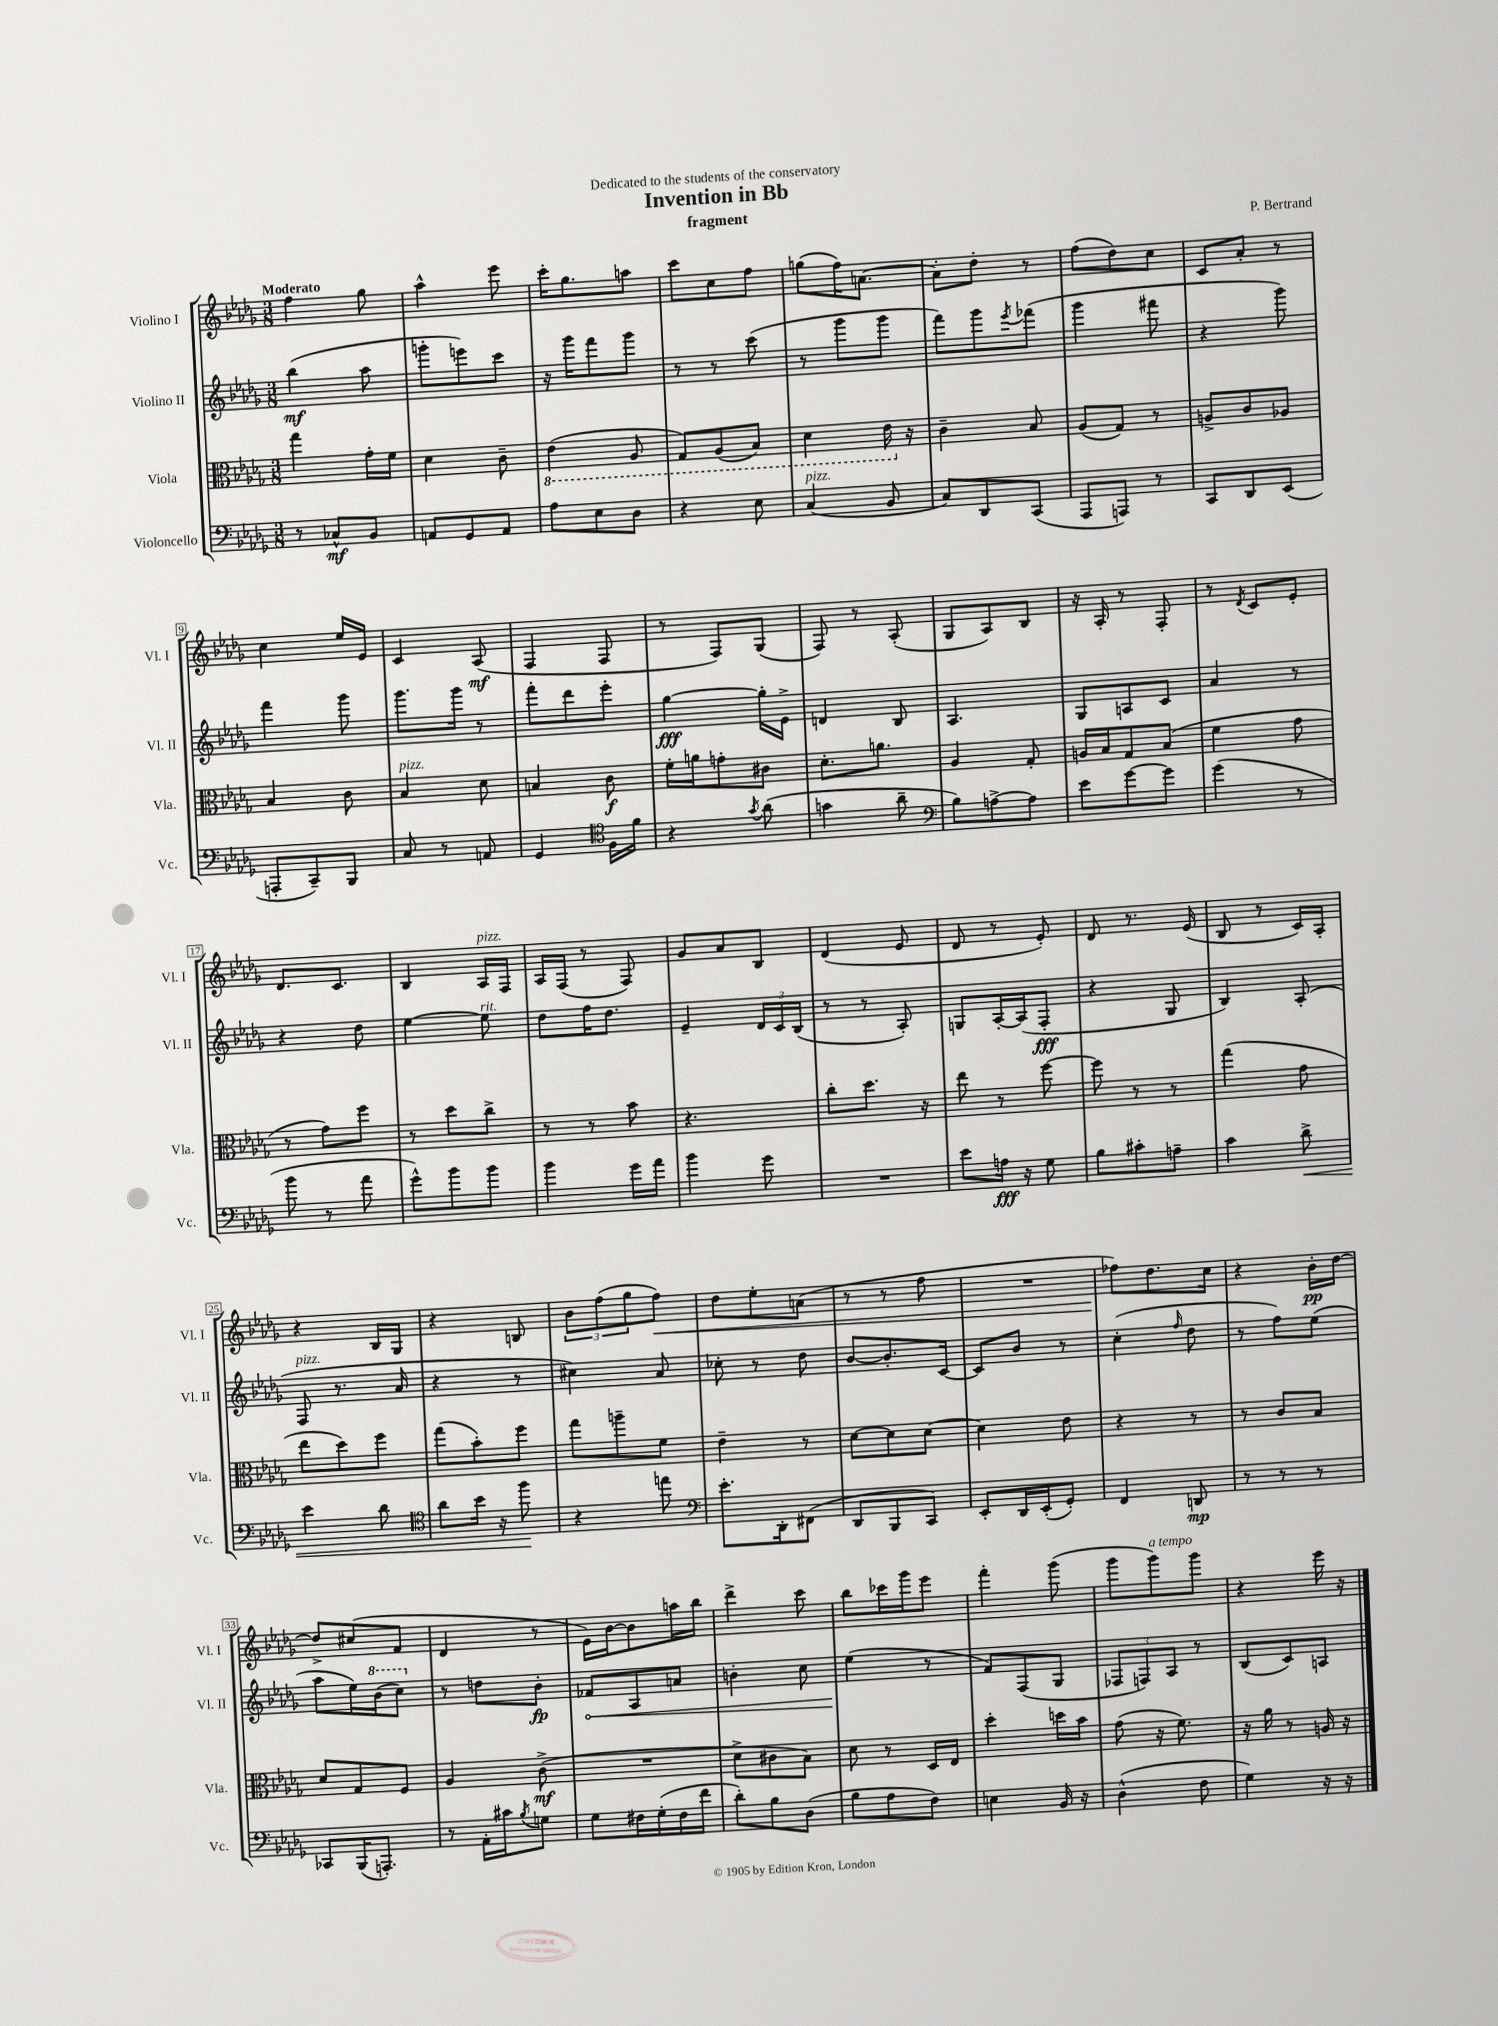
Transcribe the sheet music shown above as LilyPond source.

\header { title = "Invention in Bb" composer = "P. Bertrand" subtitle = "fragment" dedication = "Dedicated to the students of the conservatory" }
<<
\new StaffGroup <<
\new Staff = "s0" \with { instrumentName = "Violino I" shortInstrumentName = "Vl. I" } {
    \clef treble \key des \major \numericTimeSignature \time 3/8 \tempo "Moderato"
    f''4 ges''8 |
    aes''4-^ ees'''8 |
    c'''16-. ges''8. a''8 |
    c'''8 c''8 f''8 |
    g''8( f''16) a'8.~ |
    a'8-. des''8-. r8 |
    f''8( des''8) c''8 |
    c'8 aes'8-. r8 |
    c''4 ees''16 ees'16 |
    c'4 aes8\mf( |
    f4 f8 |
    r8 f8) ges8( |
    f8) r8 aes8-.( |
    ges8 aes8) bes8 |
    r16 aes16-. r8 f8-. |
    r8 \acciaccatura { des'8 } c'8 ees'8-. |
    des'8. c'8. |
    bes4 aes16^\markup { \italic "pizz." } f16 |
    aes16 f16( r8 f8) |
    ges'8 aes'8 bes8 |
    des'4( ees'8 |
    des'8 r8 ees'8-.) |
    des'8 r8. ees'16( |
    bes8 r8 c'16) aes16-. |
    r4 bes16 ges16 |
    r4 b8 |
    \tuplet 3/2 { bes'8 f''8( ges''8 } f''8\<) |
    des''8 ees''8-. a'8( |
    r8 r8 f''8 |
    R4. |
    fes''8\!) des''8. c''16 |
    r4 bes'16-.\pp des''16~ |
    des''8-> cis''8( f'8 |
    des'4 r8 |
    ees'16) bes'16~ bes'8 a''16 bes''16 |
    des'''4-> c'''8 |
    bes''8 ces'''16 ges'''16 ees'''8 |
    f'''4-. ges'''8( |
    ges'''8 ges'''8^\markup { \italic "a tempo" }) ges'''8 |
    r4 ees'''16 r16 \bar "|." |
}
\new Staff = "s1" \with { instrumentName = "Violino II" shortInstrumentName = "Vl. II" } {
    \clef treble \key des \major \numericTimeSignature \time 3/8
    bes''4\mf( aes''8 |
    g'''8-. e'''8) c'''8 |
    r16 ges'''16 f'''8 ges'''8 |
    r8 r8 c'''8( |
    r8 ges'''8 ges'''8 |
    f'''8) ges'''8 \acciaccatura { ees'''8 } fes'''8( |
    ges'''4 fis'''8 |
    r4 ges'''8) |
    f'''4 ges'''8 |
    ges'''8. ges'''16 r8 |
    f'''8-. des'''8 ees'''8-. |
    ges''4~\fff ges''16-. ees'16-> |
    d'4 bes8 |
    aes4. |
    ges8 a8 c'8 |
    aes'4 r8 |
    r4 des''8 |
    ees''4~ ees''8^\markup { \italic "rit." } |
    des''8 f''16 des''8. |
    ees'4-- \tuplet 3/2 { des'16 c'16 bes16( } |
    r8 r8 aes8-.) |
    g8 aes16~-. aes16( f8-.\fff |
    r4 ges8 |
    bes4) aes8-.( |
    f8^\markup { \italic "pizz." } r8. aes'16 |
    r4 r8 |
    cis''4) aes'8 |
    ces''8-. r8 des''8 |
    bes'8~ bes'8.-. c'16~ |
    c'8 bes'8 r8 |
    c''4-.( \grace { f''16 } des''8 |
    r8 f''8) ees''8( |
    aes''8 ees''16) \ottava #1 bes''16( c'''8) \ottava #0 |
    r8 d''8 bes'8-.\fp |
    \once \override Hairpin.circled-tip = ##t fes'8\< aes8 a'8 |
    b'4-. c''8 |
    ees''4\!( r8 |
    f'8) f8( ges8 |
    \tuplet 3/2 { fes8 f8) aes8 } r8 |
    bes8( c'8) a8 \bar "|." |
}
\new Staff = "s2" \with { instrumentName = "Viola" shortInstrumentName = "Vla." } {
    \clef alto \key des \major \numericTimeSignature \time 3/8
    ges''4 ges'16-. f'16 |
    des'4 c'8-- |
    \ottava #-1 ees4( aes,8 |
    ges,8) aes,8( bes,8) |
    des4 ees16 \ottava #0 r16 |
    c'4-- bes8 |
    aes8( ges8) r8 |
    a8-> c'8 aes8 |
    bes4 c'8 |
    bes4^\markup { \italic "pizz." } des'8 |
    b4 c'8\f |
    f'16-. a'16 g'8-. cis'8 |
    des'8.-. a'8. |
    aes4 ges8-. |
    a16 bes16 ges8 bes8( |
    f'4 ges'8 |
    r8 ges'8) f''8 |
    r8 des''8 c''8-> |
    r8 r8 bes'8 |
    r4. |
    c''8-. des''8. r16 |
    ees''8 r8 f''8~ |
    f''8 r8 r8 |
    ges''4( ges'8 |
    ees''8 des''8) f''8 |
    ges''8( bes'8-.) f''8 |
    ges''8 a''8-- f'8 |
    ees'4-- r8 |
    des'8~ des'8 des'8~ |
    des'4 ees'8 |
    r4 r8 |
    r8 c'8 bes8 |
    des'8 ges8 f8 |
    aes4 c'8->\mf( |
    R4. |
    des'8-> cis'8 bes8) |
    des'8 r8 des16 ees16 |
    des''4-. d''16 bes'16 |
    ges'8( r16 f'8.) |
    r16 aes'16 r8 a16 r16 \bar "|." |
}
\new Staff = "s3" \with { instrumentName = "Violoncello" shortInstrumentName = "Vc." } {
    \clef bass \key des \major \numericTimeSignature \time 3/8
    r8 ces8-^\mf bes,8 |
    a,8 ges,8 a,8 |
    aes8 ees8 des8 |
    r4 ees8 |
    c4^\markup { \italic "pizz." }( bes,8 |
    c8) des,8 c,8( |
    aes,,8 a,,8) r8 |
    c,8 des,8 ees,8( |
    a,,8-. c,8--) bes,,8 |
    c8 r8 a,8 |
    ges,4 \clef tenor f16 f'16 |
    r4 \acciaccatura { ges'8 } aes'8( |
    g'4 aes'8-- |
    \clef bass bes8) a8~-> a8 |
    ees'8 ges'8~ ges'8 |
    ges'4( r8 |
    bes'8 r8 aes'8 |
    ges'8-^) bes'8 bes'8 |
    bes'4 ges'16 aes'16 |
    bes'4 ges'8 |
    R4. |
    ees'8 a16\fff r16 ges8 |
    bes8 cis'8-. a8-- |
    c'4 des'8->\< |
    ees'4 des'8 |
    \clef tenor aes'8 bes'16 r16 f''8\! |
    r4 e''8 |
    \clef bass ees'8.-. des,16-. fis,8( |
    des,8 bes,,8 c,8) |
    ees,8-. des,16 ees,16-.( ges,8-.) |
    f,4 d,8\mp |
    r8 r8 r8 |
    ces,8 bes,,16( a,,8.-.) |
    r8 aes,16-. cis'16 \acciaccatura { bes8 } g8 |
    ges8 fis16 ges16-.( fis16 f'16 |
    des'8-.) bes8 des8( |
    bes8 aes8 f8) |
    e4 bes,16 r16 |
    des4-^( f8 |
    ges4) r16 r16 \bar "|." |
}
>>
>>
\layout { \context { \Score \override BarNumber.stencil = #(make-stencil-boxer 0.1 0.3 ly:text-interface::print) } }
